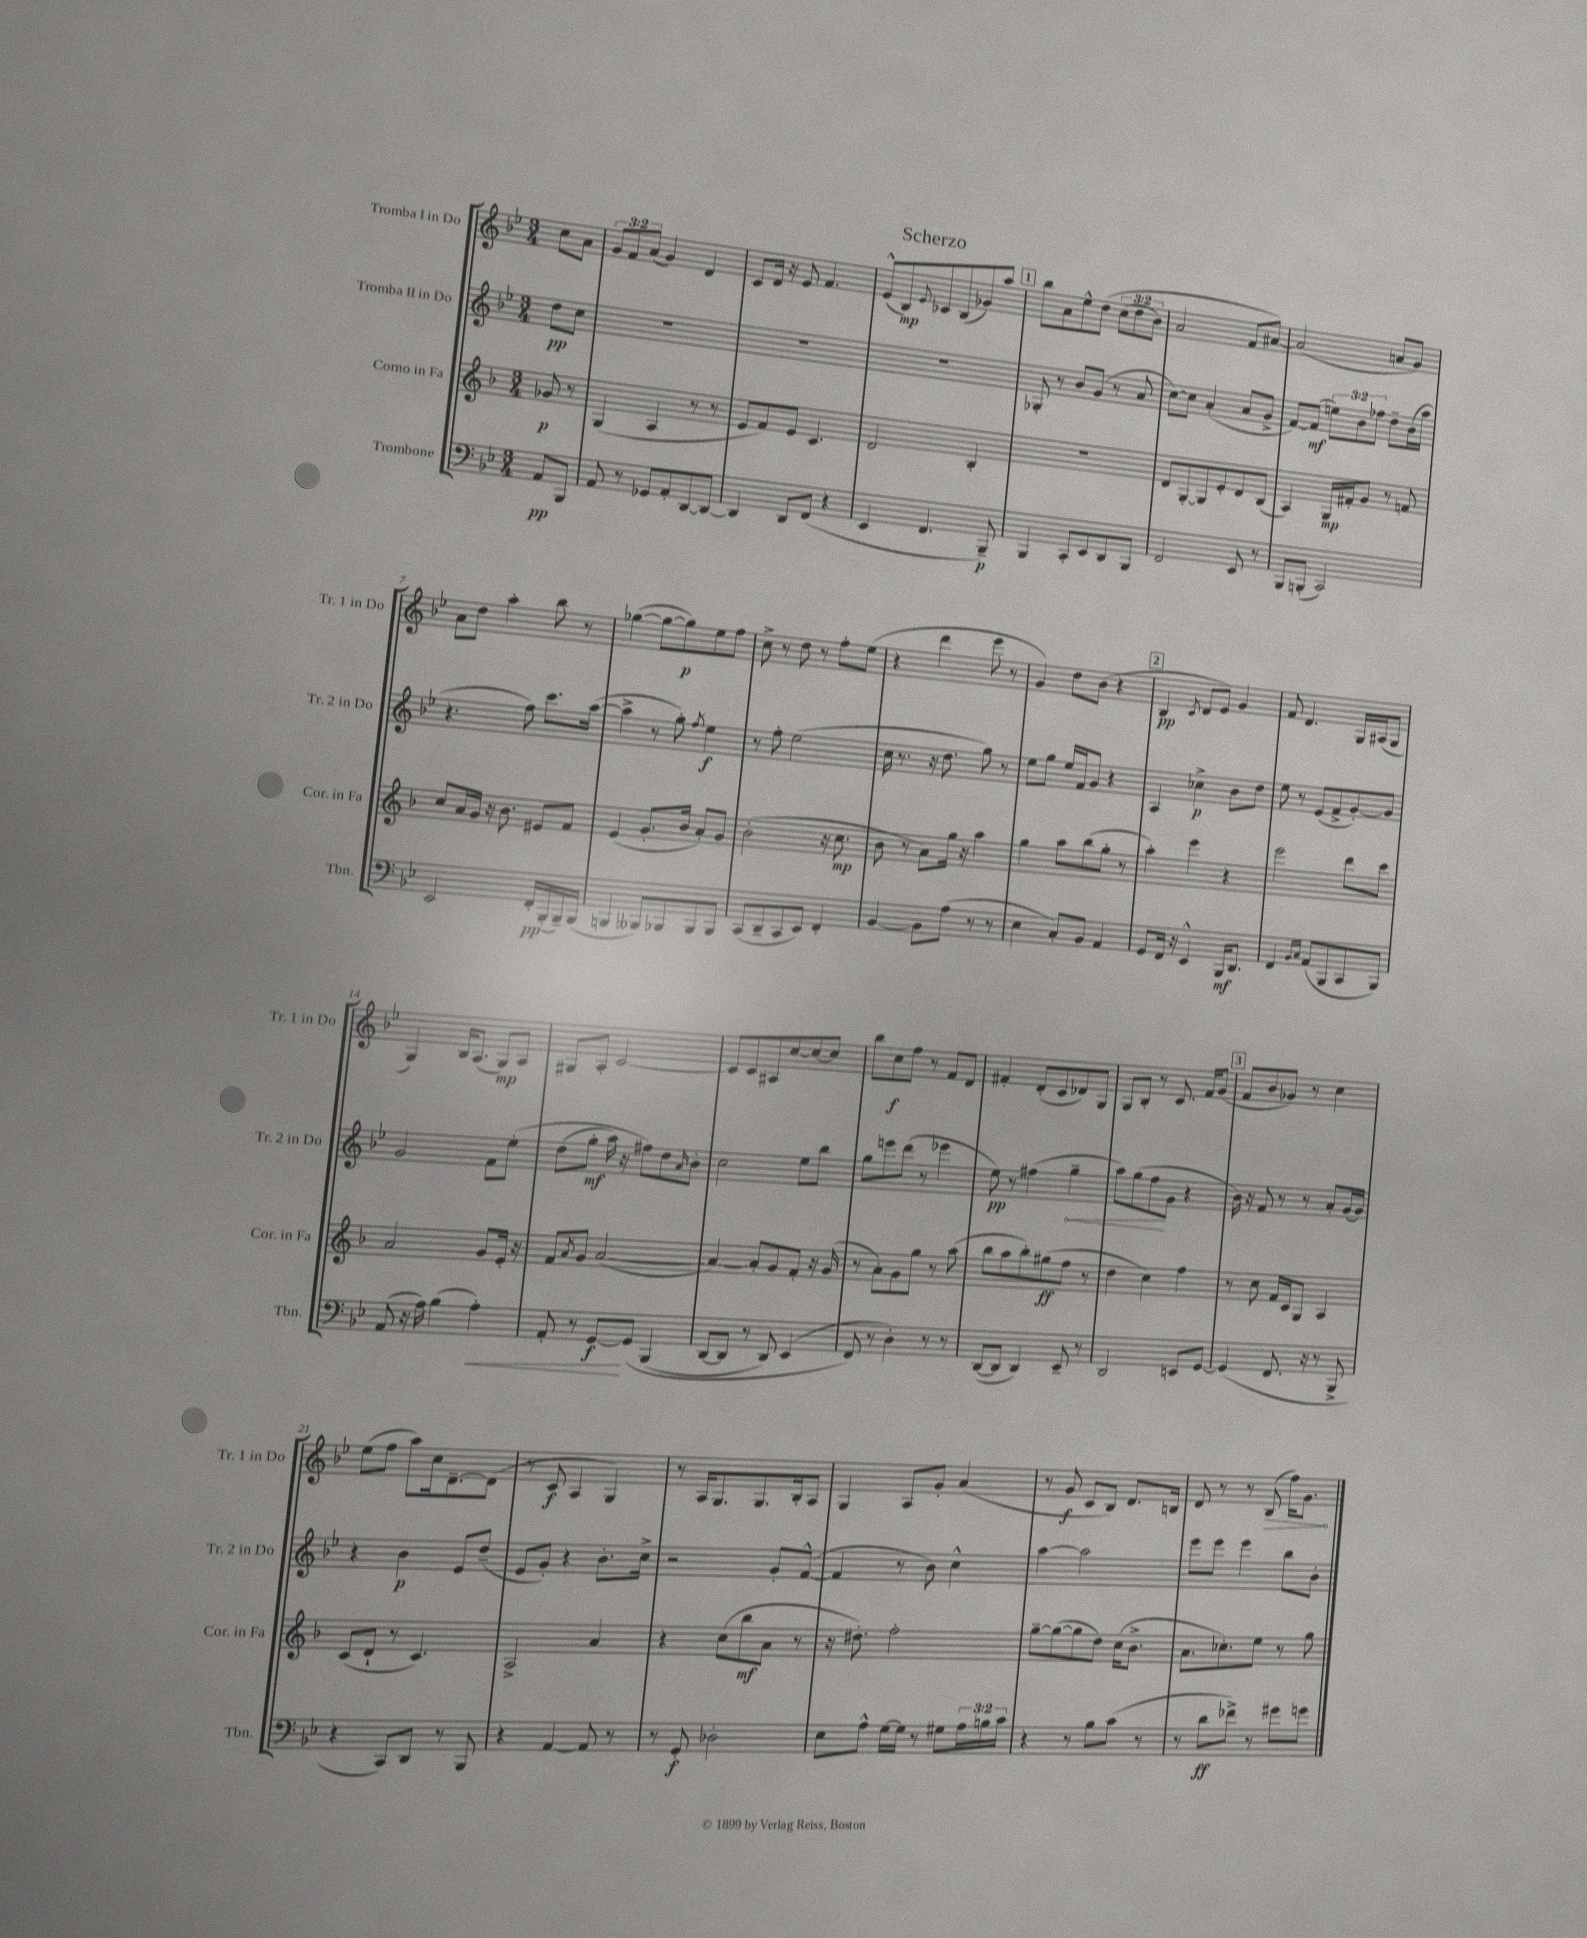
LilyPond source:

\header { title = "Scherzo" }
<<
\new StaffGroup <<
\new Staff = "s0" \with { instrumentName = "Tromba I in Do" shortInstrumentName = "Tr. 1 in Do" } {
    \clef treble \key bes \major \numericTimeSignature \time 3/4 \override Staff.TupletNumber.text = #tuplet-number::calc-fraction-text \partial 4
    c''8 a'8 |
    \tuplet 3/2 { g'8 f'8 a'8( } g'4) d'4 |
    c'8 d'16 r16 ees'8 f'4. |
    ees'8-^( bes8\mp) \appoggiatura { ees'8 } ces'8 bes8( ges'8) a''8 |
    \mark \markup { \box "1" } bes''8 a'8 ees''8-^ d''8\( \tuplet 3/2 { c''8( d''8 bes'8) } |
    a'2 f'8 ais'8~\) |
    ais'2( a'8 g'8) |
    a'8 d''8 a''4-. bes''8 r8 |
    ges''4~( ges''8~ ges''8\p) ees''8 f''8 |
    c''8-> r8 d''8 r8 f''8-. ees''8( |
    r4 d'''4 ees'''8 r8 |
    g'4) d''8 bes'8( r4 |
    \mark \markup { \box "2" } bes4\pp \acciaccatura { c'8 } d'8 ees'8) g'4 |
    f'8 d'4. g16 ais16( g8 |
    g4) bes16 a8.( g8\mp) a8 |
    gis8 a8-. c'2~ |
    c'8 c'8 ais8 c''8~ c''8~ c''8 |
    bes''8 c''8\f f''8 r8 f'8 d'8 |
    fis'4-. d'8-.( c'8 des'8) g8 |
    g8 bes8-. r8 c'8. f'16 g'8( |
    \mark \markup { \box "3" } f'8 bes'8 ges'8) r8 c''4 |
    ees''8( f''8 a''8) c''16 d'8.~-- d'8( |
    r8 c'8\f a4 g4) |
    r8 a16 g8. g8. bes16-. a8 |
    g4 a8 g'8-. a'4( |
    r8 g'8\f c'8 bes8) d'8. b16 |
    d'8 r8 r8 \once \override Hairpin.circled-tip = ##t bes8\>( f''16) g'8.\! \bar "|." |
}
\new Staff = "s1" \with { instrumentName = "Tromba II in Do" shortInstrumentName = "Tr. 2 in Do" } {
    \clef treble \key bes \major \numericTimeSignature \time 3/4 \override Staff.TupletNumber.text = #tuplet-number::calc-fraction-text \partial 4
    d''8\pp c''8 |
    R2. |
    R2. |
    R2. |
    \mark \markup { \box "1" } ges8-. r8 bes'8 g'8( r8 a'8 |
    c''8~) c''8 a'4-.( a'8 g'8-> |
    f'8~) f'8\mf( \tuplet 3/2 { e''8) bes'8 fes''8 } d''8-- bes'16( a''16 |
    r4. f''8) c'''8. a''16~( |
    a''4-> r8 g''8-.) \acciaccatura { f''8 } ees''4\f |
    r8 f''8-. ees''2( |
    c''16 r8. r16 d''8. g''8) r8 |
    ees''8 g''8 ees''16 f'16 g'8 r4 |
    \mark \markup { \box "2" } a4 ces''4->\p bes'8 d''8 |
    ees''8 r8 ees'8( f'8-> g'8~-.) g'8 |
    g'2 f'8 ees''8-.\( |
    d''8( g''8-.\mf a''16) r16 fis''8\) d''8 \grace { a'16 } bes'8-. |
    c''2 ees''8 bes''8 |
    g''8 e'''8 d'''8( r8 ees'''4 |
    ees''8\pp) r8 fis''4( \once \override Hairpin.circled-tip = ##t g''4--\< |
    a''8) g''8( f''8\! g'8 r4 |
    \mark \markup { \box "3" } bes'16) r16 f'8 r8 r8 a'8-. g'16( g'16) |
    r4 bes'4\p ees'8 d''8--( |
    ees'8 g'8-.) r4 bes'8.-. c''16-> |
    r2 g'8-. f'8~-^( |
    f'4 r8 bes'8) c''4-^ |
    a''4~ a''2 |
    ees'''8 ees'''8 ees'''4 bes''8 bes'8-. \bar "|." |
}
\new Staff = "s2" \with { instrumentName = "Corno in Fa" shortInstrumentName = "Cor. in Fa" } {
    \clef treble \key f \major \numericTimeSignature \time 3/4 \partial 4
    ges'8\p r8 |
    g4( a4 r8 r8 |
    e'8 f'8) e'8 c'4. |
    d'2 bes4-. |
    \mark \markup { \box "1" } R2. |
    d'8 g8~-. g8 e'8-. d'8 bes8( |
    a4) g16\mp fis'16-. g'8 r8 f'8 |
    c''8 a'16 g'16 r16 bes'8. eis'8 f'8 |
    e'4( g'8.-. bes'16 a'8-.) g'8 |
    bes'2-.( r16 c''8.\mp |
    bes'8 r8 a'8) g''16 r16 a''4 |
    g''4 a''8 bes''8( g''8-. r8 |
    \mark \markup { \box "2" } a''4-.) e'''4 r4 |
    e'''2 d'''8 c'''8 |
    a'2 g'8 e'16-. r16 |
    f'8 \acciaccatura { a'8 } g'8 a'2~( |
    a'4~) a'8-. g'8 f'8-. r16 g'16( |
    r8 a'8-.) g'8 g''8 r8 a''8( |
    bes''8 a''8 bes''8-.) gis''8\ff( f''8 r8 |
    d''4 c''4) f''4 |
    \mark \markup { \box "3" } r8 c''8 f'16 c'16 g8 a4 |
    c'8( d'8-! r8 c'4.) |
    a2-> a'4 |
    r4 c''8( bes''8\mf a'8 r8 |
    r16 dis''8.-.) f''2-. |
    g''8~-- g''8~( g''8 d''8) c''16( bes'8.-> |
    a'8. ces''8.-.) e''8 r8 g''8 \bar "|." |
}
\new Staff = "s3" \with { instrumentName = "Trombone" shortInstrumentName = "Tbn." } {
    \clef bass \key bes \major \numericTimeSignature \time 3/4 \override Staff.TupletNumber.text = #tuplet-number::calc-fraction-text \partial 4
    a,8\pp bes,,8 |
    a,8 r8 ges,8 a,8-. d,8~ d,8~ |
    d,4 d,8 f,8( r4 |
    ees,4 f,4. bes,,8--\p) |
    \mark \markup { \box "1" } bes,,4 c,8-. ees,8 d,8 bes,,8 |
    f,2 ees,8 r8 |
    bes,,8 b,,8-.( c,2) |
    ees,2 f,16-.\pp bes,,16-.( bes,,16--) bes,,16( |
    b,,4 beses,,8) bes,,8 bes,,8 bes,,8 |
    c,8( d,8-- c,8 ees,8) f,4-. |
    bes,4~ bes,8 a8( r8 r8 |
    ees4 c8-.) bes,8 a,4 |
    \mark \markup { \box "2" } g,8 f,16 r16 ees,4-^ bes,,16\mf d,8. |
    f,4 \grace { bes,16 c16 } a,8( bes,,8 c,8 bes,,8) |
    a,8( r16 a16) bes4( a4-.\<) |
    a,8-. r8 g,8~\f\! g,8\( bes,,4( |
    d,8~ d,8 r8 d,8) ees,4( |
    f,8\) r8 d4-.) r8 r8 |
    d,8~( d,8 d,4) ees,8-- r8 |
    d,2 e,8 g,8~ |
    \mark \markup { \box "3" } g,4( f,8. r16 r8 bes,,8-> |
    r4 c,8) d,8 r8 bes,,8 |
    r4 a,4~ a,8 r8 |
    r8 g,8-.\f des2-. |
    ees8 a8-^ g16~ g16 r8 gis8 \tuplet 3/2 { a16 b16 c'16 } |
    r4 r8 bes8 c'8( r8 |
    r8 d'8\ff fes'8->) r8 gis'8 g'8 \bar "|." |
}
>>
>>
